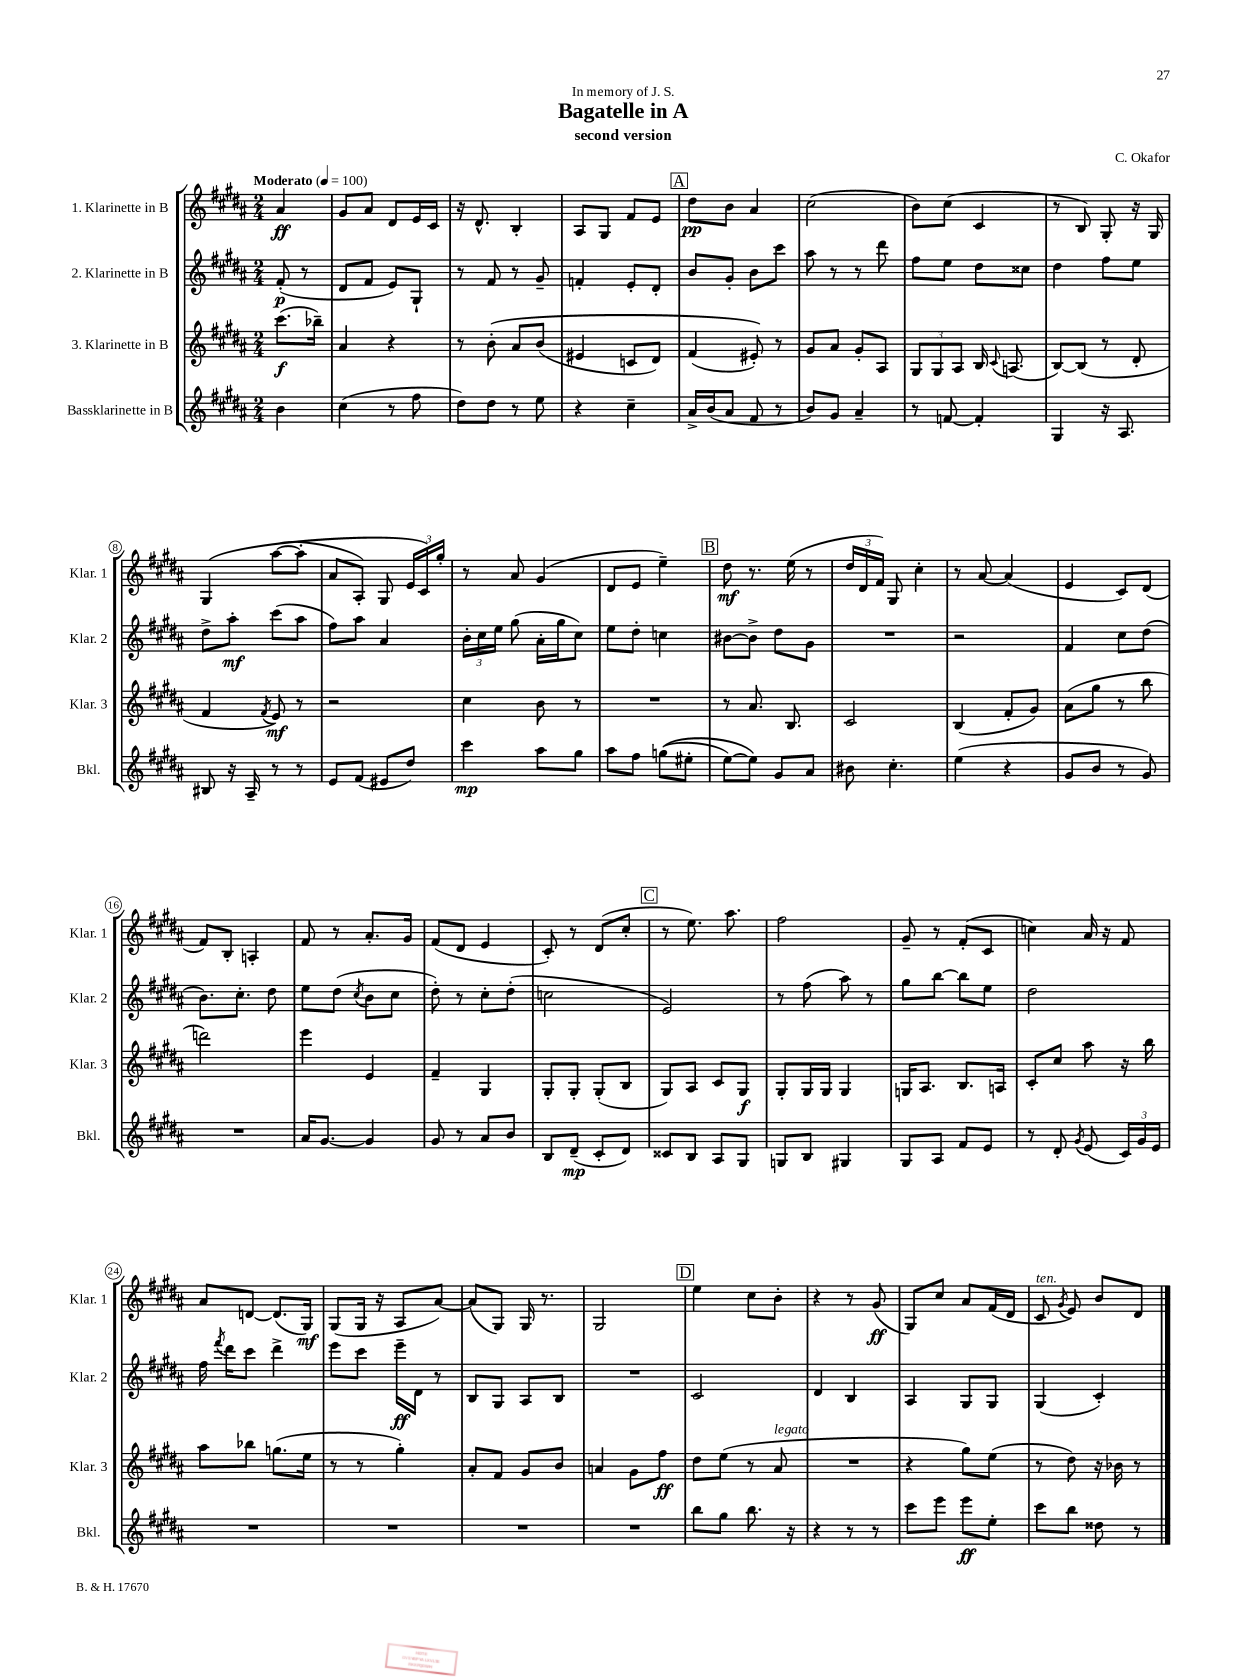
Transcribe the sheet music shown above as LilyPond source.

\header { title = "Bagatelle in A" composer = "C. Okafor" subtitle = "second version" dedication = "In memory of J. S." }
<<
\new StaffGroup <<
\new Staff = "s0" \with { instrumentName = "1. Klarinette in B" shortInstrumentName = "Klar. 1" } {
    \clef treble \key b \major \numericTimeSignature \time 2/4 \partial 4 \tempo "Moderato" 4 = 100
    \autoBeamOff ais'4\ff |
    gis'8[ ais'8] dis'8[ e'16 cis'16] |
    r16 dis'8.-^ b4-. |
    ais8[ gis8] fis'8[ e'8] |
    \mark \markup { \box "A" } dis''8[\pp b'8] ais'4 |
    cis''2( |
    b'8[) cis''8]( cis'4 |
    r8 b8) gis8-. r16 gis16 |
    gis4\( ais''8[~( ais''8]-. |
    ais'8[ ais8]-.) gis8 \tuplet 3/2 { e'16[ cis'16\) gis''16]-. } |
    r8 ais'8 gis'4( |
    dis'8[ e'8] e''4--) |
    \mark \markup { \box "B" } dis''8\mf r8. e''16( r8 |
    \tuplet 3/2 { dis''16[ dis'16 fis'16]) } gis8 cis''4-. |
    r8 ais'8~ ais'4( |
    e'4 cis'8[) dis'8]( |
    fis'8[) b8]-. a4-. |
    fis'8 r8 ais'8.[-. gis'16] |
    fis'8[( dis'8] e'4 |
    cis'8-.) r8 dis'8[( cis''8]-. |
    \mark \markup { \box "C" } r8 e''8.) ais''8. |
    fis''2 |
    gis'8-- r8 fis'8[-.( cis'8] |
    c''4) ais'16 r16 fis'8 |
    ais'8[ d'8]~ d'8.[( gis16]\mf) |
    gis8[( gis16] r16 ais8[ ais'8]~) |
    ais'8[( gis8]) gis16 r8. |
    gis2 |
    \mark \markup { \box "D" } e''4 cis''8[ b'8]-. |
    r4 r8 gis'8\ff( |
    gis8[) cis''8] ais'8[ fis'16( dis'16] |
    cis'8^\markup { \italic "ten." } \acciaccatura { gis'8 } e'8) b'8[ dis'8] \bar "|." |
}
\new Staff = "s1" \with { instrumentName = "2. Klarinette in B" shortInstrumentName = "Klar. 2" } {
    \clef treble \key b \major \numericTimeSignature \time 2/4 \partial 4
    \autoBeamOff fis'8-.\p( r8 |
    dis'8[ fis'8] e'8[) gis8]-! |
    r8 fis'8 r8 gis'8-- |
    f'4-. e'8[-. dis'8]-. |
    \mark \markup { \box "A" } b'8[ gis'8]-. b'8[ cis'''8] |
    ais''8 r8 r8 dis'''8 |
    fis''8[ e''8] dis''8[ cisis''8] |
    dis''4 fis''8[ e''8] |
    dis''8[-> ais''8]-.\mf cis'''8[( ais''8] |
    fis''8[) ais''8] ais'4 |
    \tuplet 3/2 { b'16[-. cis''16 e''16] } gis''8( ais'16[-. gis''16 cis''8]) |
    e''8[ dis''8]-. c''4 |
    \mark \markup { \box "B" } bis'8[~ bis'8]-> dis''8[ gis'8] |
    R2 |
    r2 |
    fis'4 cis''8[ dis''8]( |
    b'8.[) cis''8.]-. dis''8 |
    e''8[ dis''8]( \acciaccatura { cis''8 } b'8[ cis''8] |
    dis''8-.) r8 cis''8[-. dis''8]-.( |
    c''2 |
    \mark \markup { \box "C" } e'2) |
    r8 fis''8( ais''8) r8 |
    gis''8[ b''8]~ b''8[ e''8] |
    dis''2 |
    fis''16 \acciaccatura { fis'''8 } dis'''16[ cis'''8] dis'''4-> |
    e'''8[ cis'''8] e'''16[--\ff dis'16] r8 |
    b8[ gis8] ais8[ b8] |
    R2 |
    \mark \markup { \box "D" } cis'2 |
    dis'4 b4 |
    ais4 gis8[ gis8] |
    gis4( cis'4-.) \bar "|." |
}
\new Staff = "s2" \with { instrumentName = "3. Klarinette in B" shortInstrumentName = "Klar. 3" } {
    \clef treble \key b \major \numericTimeSignature \time 2/4 \partial 4
    \autoBeamOff cis'''8.[\f( bes''16]--) |
    ais'4 r4 |
    r8 b'8-.\( ais'8[ b'8]( |
    eis'4 c'8[ dis'8]) |
    \mark \markup { \box "A" } fis'4( eis'8-.)\) r8 |
    gis'8[ ais'8] gis'8[-. ais8] |
    \tuplet 3/2 { gis8[ gis8 ais8] } b16 \appoggiatura { cis'8 } a8.( |
    b8[~) b8]( r8 dis'8-. |
    fis'4 \acciaccatura { fis'8 } e'8\mf) r8 |
    r2 |
    cis''4 b'8 r8 |
    R2 |
    \mark \markup { \box "B" } r8 ais'8. b8. |
    cis'2 |
    b4( fis'8[-. gis'8]) |
    ais'8[( gis''8] r8 b''8 |
    d'''2) |
    e'''4 e'4 |
    fis'4-- gis4 |
    gis8[-. gis8]-. gis8[-.( b8] |
    \mark \markup { \box "C" } gis8[) ais8] cis'8[ gis8]\f |
    gis8[-. gis16 gis16] gis4 |
    g16[ ais8.] b8.[ a16] |
    cis'8[-. cis''8] ais''8 r16 b''16 |
    ais''8[ bes''8] g''8.[( e''16] |
    r8 r8 gis''4-.) |
    ais'8[-. fis'8] gis'8[ b'8] |
    a'4 gis'8[ fis''8]\ff |
    \mark \markup { \box "D" } dis''8[ e''8]( r8 ais'8^\markup { \italic "legato" } |
    R2 |
    r4 gis''8[) e''8]( |
    r8 dis''8) r16 bes'16 r8 \bar "|." |
}
\new Staff = "s3" \with { instrumentName = "Bassklarinette in B" shortInstrumentName = "Bkl." } {
    \clef treble \key b \major \numericTimeSignature \time 2/4 \partial 4
    \autoBeamOff b'4 |
    cis''4( r8 fis''8 |
    dis''8[) dis''8] r8 e''8 |
    r4 cis''4-- |
    \mark \markup { \box "A" } ais'16[-> b'16( ais'8] fis'8 r8 |
    b'8[) gis'8] ais'4-- |
    r8 f'8~ f'4-. |
    gis4 r16 ais8. |
    bis8 r16 ais16-- r8 r8 |
    e'8[ fis'8]( eis'8[ dis''8]) |
    cis'''4\mp ais''8[ gis''8] |
    ais''8[ fis''8] g''8[(\( eis''8]-. |
    \mark \markup { \box "B" } e''8[~) e''8]\) gis'8[ ais'8] |
    bis'8 cis''4.-. |
    e''4( r4 |
    gis'8[ b'8] r8 gis'8) |
    R2 |
    ais'16[ gis'8.]~ gis'4 |
    gis'8 r8 ais'8[ b'8] |
    b8[ dis'8]--\mp( cis'8[-. dis'8]) |
    \mark \markup { \box "C" } cisis'8[ b8] ais8[ gis8] |
    g8[ b8] gis4 |
    gis8[ ais8] fis'8[ e'8] |
    r8 dis'8-. \acciaccatura { gis'8 } e'8( \tuplet 3/2 { cis'16[) gis'16 e'16] } |
    R2 |
    R2 |
    R2 |
    R2 |
    \mark \markup { \box "D" } b''8[ gis''8] b''8. r16 |
    r4 r8 r8 |
    cis'''8[ e'''8] e'''8[\ff e''8]-. |
    cis'''8[ b''8] disis''8 r8 \bar "|." |
}
>>
>>
\layout { \context { \Score \override BarNumber.stencil = #(make-stencil-circler 0.1 0.3 ly:text-interface::print) } }
